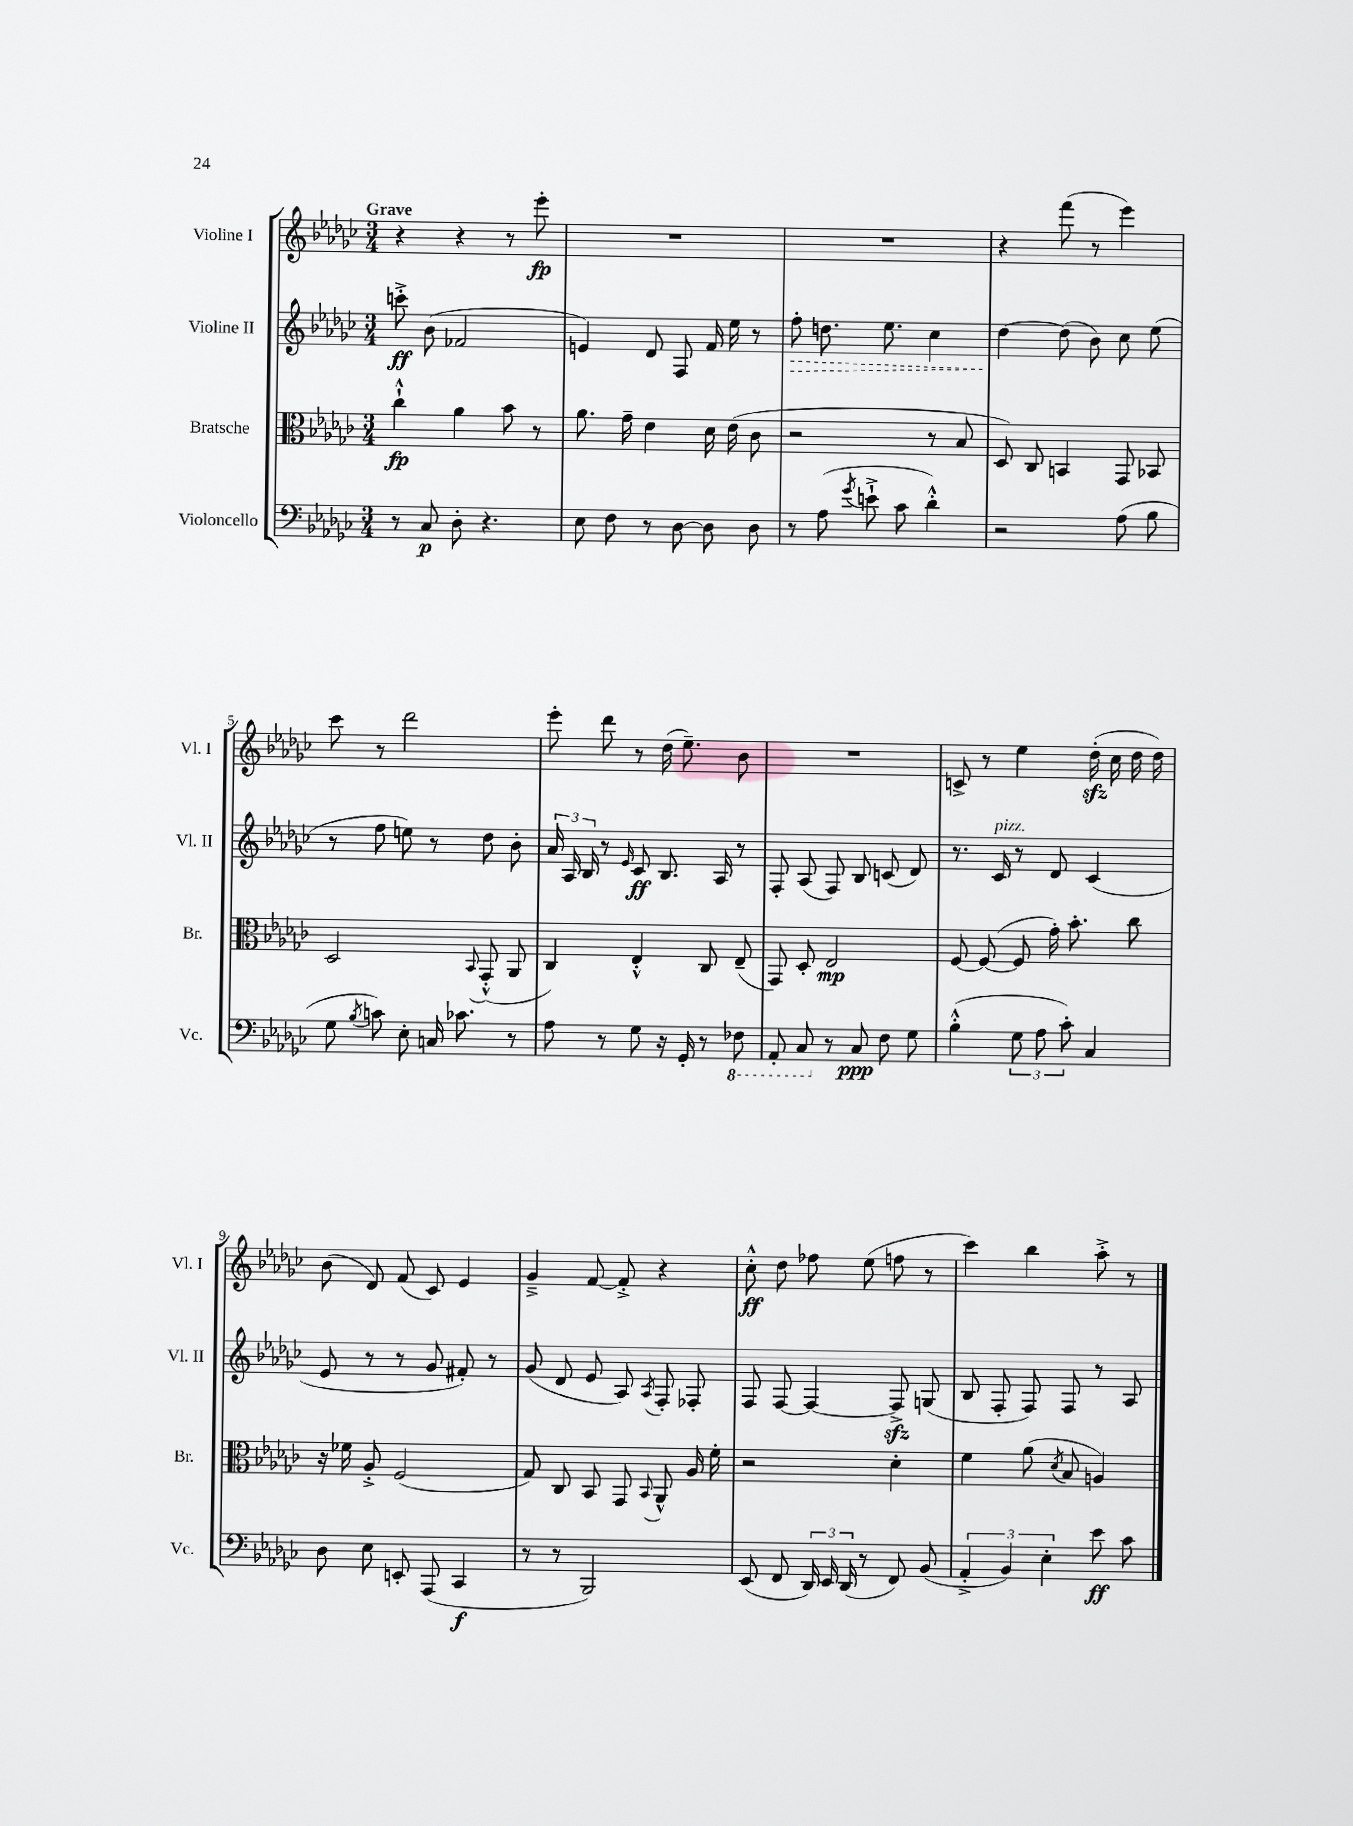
<<
\new StaffGroup <<
\new Staff = "s0" \with { instrumentName = "Violine I" shortInstrumentName = "Vl. I" } {
    \clef treble \key ges \major \numericTimeSignature \time 3/4 \tempo "Grave"
    \autoBeamOff r4 r4 r8 ees'''8-.\fp |
    R2. |
    R2. |
    r4 f'''8( r8 ees'''4) |
    ces'''8 r8 des'''2 |
    ees'''8-. des'''8 r8 des''16( ees''8.--) bes'8 |
    R2. |
    c'8-> r8 ees''4 des''16-.\sfz( ces''16 des''16 des''16) |
    bes'8( des'8) f'8( ces'8) ees'4 |
    ges'4---> f'8~ f'8-.-> r4 |
    ces''8-.-^\ff des''8 fes''8 ees''8( f''8 r8 |
    ces'''4) bes''4 aes''8-.-> r8 \bar "|." |
}
\new Staff = "s1" \with { instrumentName = "Violine II" shortInstrumentName = "Vl. II" } {
    \clef treble \key ges \major \numericTimeSignature \time 3/4
    \autoBeamOff c'''8-.->\ff bes'8( fes'2 |
    e'4) des'8 f8 f'16 ees''16 r8 |
    \once \override Hairpin.style = #'dashed-line f''8-.\> d''8. ees''8. ces''4 |
    des''4~\! des''8( bes'8) ces''8 ees''8( |
    r8 f''8 e''8) r8 des''8 bes'8-. |
    \tuplet 3/2 { aes'16 aes16 bes16 } r8 \grace { ees'16 } ces'8\ff bes8. aes16 r8 |
    f8-. aes8( f8) bes8 c'8( des'8) |
    r8. ces'16^\markup { \italic "pizz." } r8 des'8 ces'4( |
    ees'8 r8 r8 ges'8 fis'8-.) r8 |
    ges'8( des'8 ees'8 aes8) \acciaccatura { aes8 } f8-. fes8-. |
    f8 f8~ f4~ f8->\sfz g8( |
    bes8 f8-. f8) f8 r8 aes8 \bar "|." |
}
\new Staff = "s2" \with { instrumentName = "Bratsche" shortInstrumentName = "Br." } {
    \clef alto \key ges \major \numericTimeSignature \time 3/4
    \autoBeamOff ces''4-!-^\fp aes'4 bes'8 r8 |
    aes'8. ges'16-- ees'4 des'16 ees'16( ces'8 |
    r2 r8 bes8 |
    des8) ces8 b,4 ges,8 bes,8 |
    des2 \appoggiatura { bes,8 } ges,8-.-^( aes,8 |
    ces4) ees4-.-^ ces8 ees8--( |
    ges,8) des8-. ees2\mp |
    f8~ f8~( f8 ges'16-.) bes'8.-. ces''8 |
    r16 fes'16 aes8-.-> f2( |
    ges8) ces8 bes,8 ges,8 \appoggiatura { bes,8 } aes,8-^ aes16 f'16-. |
    r2 des'4-. |
    f'4 aes'8( \acciaccatura { des'8 } bes8 a4) \bar "|." |
}
\new Staff = "s3" \with { instrumentName = "Violoncello" shortInstrumentName = "Vc." } {
    \clef bass \key ges \major \numericTimeSignature \time 3/4
    \autoBeamOff r8 ces8\p des8-. r4. |
    ees8 f8 r8 des8~ des8 des8 |
    r8 aes8( \acciaccatura { ges'8 } e'8-!-> ces'8 des'4-.-^) |
    r2 aes8( bes8 |
    ges8 \acciaccatura { bes8 } c'8) ees8-. c16 ces'8. r8 |
    aes8 r8 ges8 r16 ges,16-. r8 \ottava #-1 fes,8 |
    aes,,8-. ces,8 \ottava #0 r8 ces8\ppp f8 ges8 |
    bes4-.-^( \tuplet 3/2 { ges8 aes8 ces'8-.) } ces4 |
    des8 ees8 e,8-. aes,,8( ces,4\f |
    r8 r8 bes,,2) |
    ees,8( f,8 \tuplet 3/2 { des,16) ees,16 des,16( } r8 f,8) bes,8( |
    \tuplet 3/2 { aes,4-.-> bes,4) ees4-. } ees'8\ff ces'8 \bar "|." |
}
>>
>>
